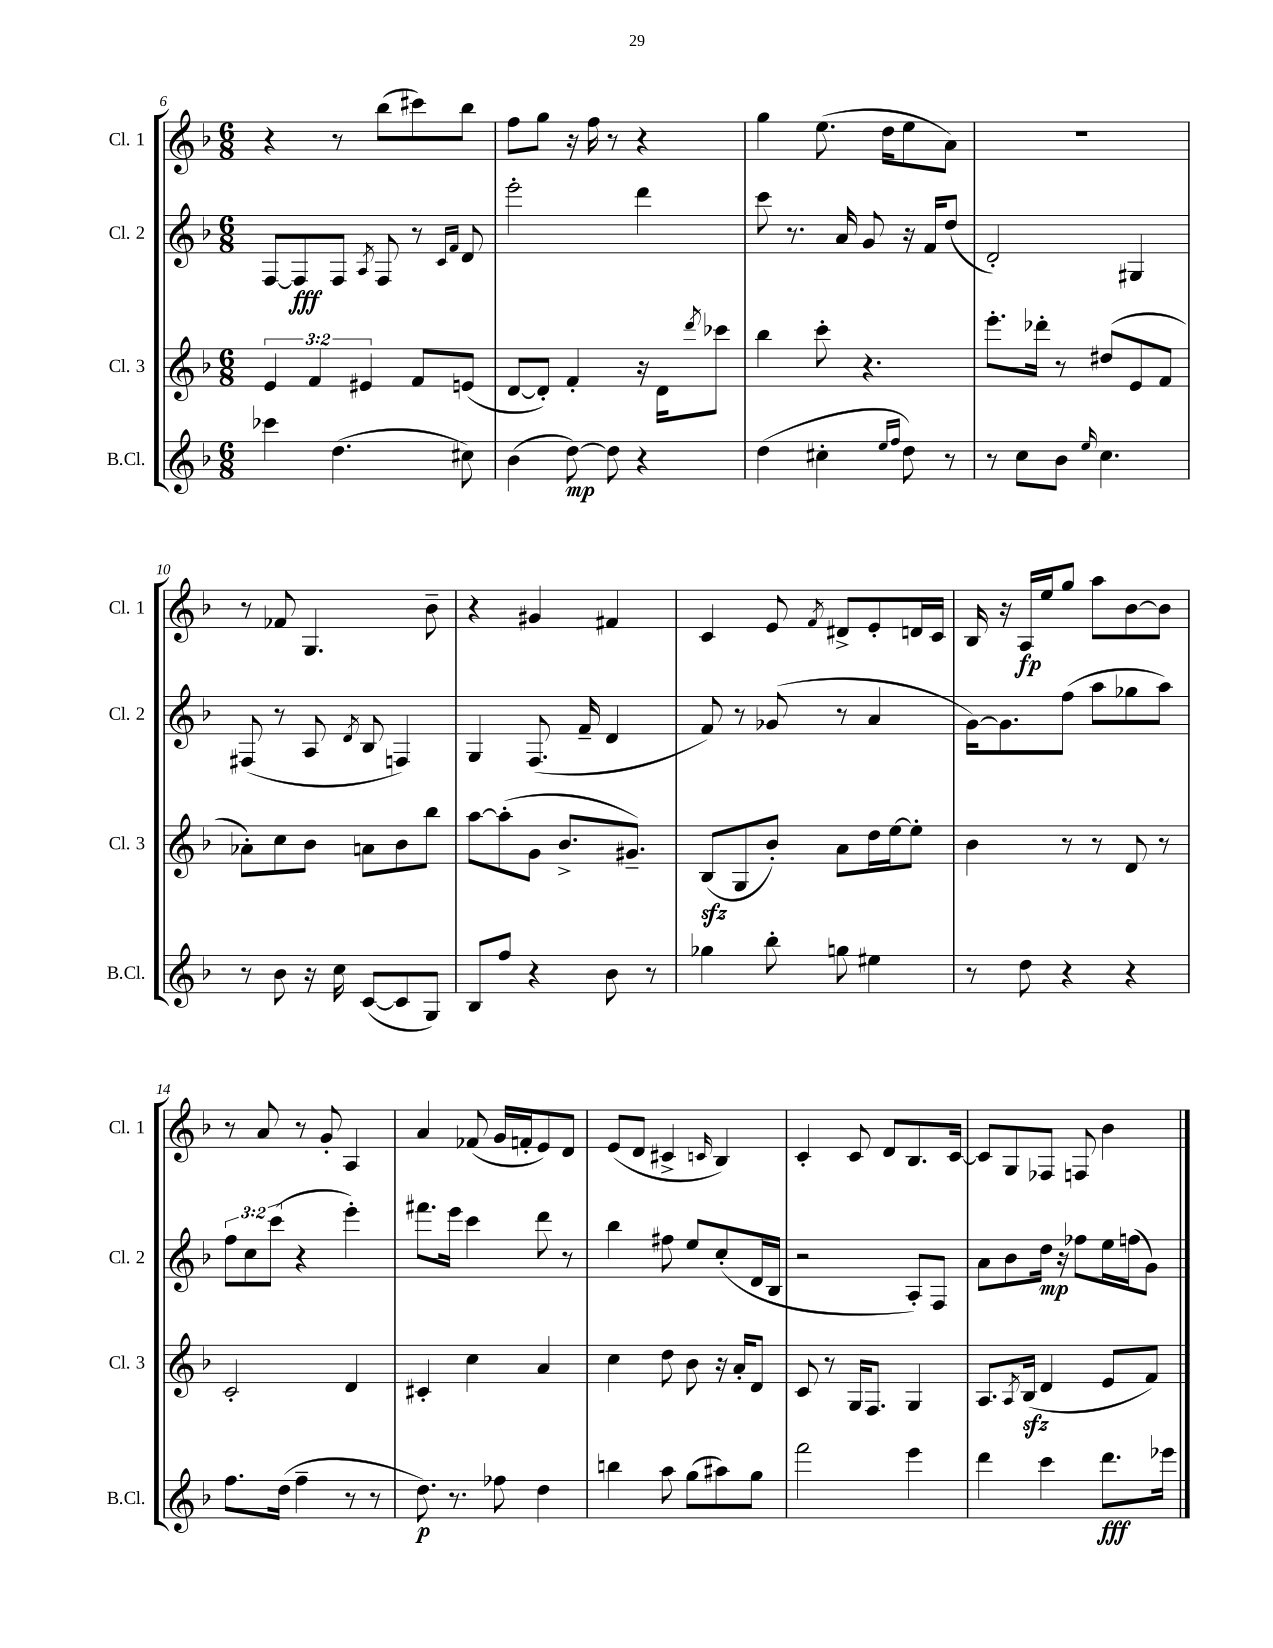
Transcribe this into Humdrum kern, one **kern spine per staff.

**kern	**dynam	**kern	**kern	**dynam	**kern	**dynam
*part4	*part4	*part3	*part2	*part2	*part1	*part1
*staff4	*staff4	*staff3	*staff2	*staff2	*staff1	*staff1
*I"B.Cl.	*	*I"Cl. 3	*I"Cl. 2	*	*I"Cl. 1	*
*I'B.Cl.	*	*I'Cl. 3	*I'Cl. 2	*	*I'Cl. 1	*
*clefG2	*	*clefG2	*clefG2	*	*clefG2	*
*k[b-]	*	*k[b-]	*k[b-]	*	*k[b-]	*
*M6/8	*	*M6/8	*M6/8	*	*M6/8	*
=6	=6	=6	=6	=6	=6	=6
4ccc-X\	.	6e/	[8F/L	.	4r	.
.	.	.	8F/]	fff	.	.
.	.	6f/	.	.	.	.
(4.dd\	.	.	8F/J	.	8r	.
.	.	6e#X/	.	.	.	.
.	.	.	8qA/	.	.	.
.	.	.	8F/	.	(8bb-\L	.
.	.	8f/L	8r	.	8ccc#X\)	.
.	.	.	16qqc/LL	.	.	.
.	.	.	16qqf/JJ	.	.	.
8cc#X\)	.	(8en/J	8d/	.	8bb-\J	.
=7	=7	=7	=7	=7	=7	=7
(4b-\	.	[8d/L	2eee'\	.	8ff\L	.
.	.	8d'/J])	.	.	8gg\J	.
[8dd\)	mp	4f'/	.	.	16r	.
.	.	.	.	.	16ff\	.
8dd\]	.	.	.	.	8r	.
4r	.	16r	4ddd\	.	4r	.
.	.	16d\KL	.	.	.	.
.	.	8qddd/	.	.	.	.
.	.	8ccc-X\J	.	.	.	.
=8	=8	=8	=8	=8	=8	=8
(4dd\	.	4bb-\	8ccc\	.	4gg\	.
.	.	.	8.r	.	.	.
4cc#X'\	.	8ccc'\	.	.	(8.ee\	.
.	.	.	16a/	.	.	.
.	.	4.r	8g/	.	.	.
.	.	.	.	.	16dd\KL	.
16qqee/LL	.	.	.	.	.	.
16qqff/JJ	.	.	.	.	.	.
8dd\)	.	.	16r	.	8ee\	.
.	.	.	16f/KL	.	.	.
8r	.	.	(8dd/J	.	8a\J)	.
=9	=9	=9	=9	=9	=9	=9
8r	.	8.eee'\L	2d'/)	.	2.r	.
8cc\L	.	.	.	.	.	.
.	.	16ddd-X'\Jk	.	.	.	.
8b-\J	.	8r	.	.	.	.
16qqee/	.	.	.	.	.	.
4.cc\	.	(8dd#X/L	.	.	.	.
.	.	8e/	4G#X/	.	.	.
.	.	8f/J	.	.	.	.
!!LO:LB:g=z
=10	=10	=10	=10	=10	=10	=10
8r	.	8a-X'\L)	(8F#X/	.	8r	.
8b-\	.	8cc\	8r	.	8f-X/	.
16r	.	8b-\J	8A/	.	4.G/	.
16cc\	.	.	.	.	.	.
.	.	.	8qd/	.	.	.
([8c/L	.	8an\L	8B-/	.	.	.
8c/]	.	8b-\	4Fn/)	.	.	.
8G/J)	.	8bb-\J	.	.	8b-~\	.
=11	=11	=11	=11	=11	=11	=11
8B-/L	.	[8aa\L	4G/	.	4r	.
8ff/J	.	(8aa'\]	.	.	.	.
4r	.	8g\J	(8.F/	.	4g#X/	.
.	.	8.b-^/L	.	.	.	.
.	.	.	16f~/	.	.	.
8b-\	.	.	4d/	.	4f#X/	.
.	.	8.g#X~/J)	.	.	.	.
8r	.	.	.	.	.	.
=12	=12	=12	=12	=12	=12	=12
4gg-X\	.	(8B-zz/L	8f/)	.	4c/	.
.	.	8G/	8r	.	.	.
8bb-'\	.	8b-'/J)	(8g-X/	.	8e/	.
.	.	.	.	.	8qf/	.
8ggn\	.	8a\L	8r	.	8d#X^/L	.
4ee#X\	.	16dd\L	4a/	.	8e'/	.
.	.	[16ee\J	.	.	.	.
.	.	8ee'\J]	.	.	16dn/L	.
.	.	.	.	.	16c/JJ	.
=13	=13	=13	=13	=13	=13	=13
8r	.	4b-\	[16g\KL)	.	16B-/	.
.	.	.	8.g\]	.	16r	.
8dd\	.	.	.	.	16A/LL	fp
.	.	.	.	.	16ee/J	.
4r	.	8r	(8ff\J	.	8gg/J	.
.	.	8r	8aa\L	.	8aa\L	.
4r	.	8d/	8gg-X\	.	[8b-\	.
.	.	8r	8aa\J)	.	8b-\J]	.
!!LO:LB:g=z
=14	=14	=14	=14	=14	=14	=14
8.ff\L	.	2c'/	12ff\L	.	8r	.
.	.	.	12cc\	.	.	.
.	.	.	.	.	8a/	.
.	.	.	(12ccc\J	.	.	.
(16dd\Jk	.	.	.	.	.	.
4ff~\	.	.	4r	.	8r	.
.	.	.	.	.	8g'/	.
8r	.	4d/	4eee'\)	.	4A/	.
8r	.	.	.	.	.	.
=15	=15	=15	=15	=15	=15	=15
8.dd\)	p	4c#X'/	8.fff#X\L	.	4a/	.
8.r	.	.	16eee\Jk	.	.	.
.	.	4cc\	4ccc\	.	(8f-X/	.
8ff-X\	.	.	.	.	16g/LL	.
.	.	.	.	.	16fn'/J	.
4dd\	.	4a/	8ddd\	.	8e/)	.
.	.	.	8r	.	8d/J	.
=16	=16	=16	=16	=16	=16	=16
4bbn\	.	4cc\	4bb-\	.	(8e/L	.
.	.	.	.	.	8d/J	.
8aa\	.	8dd\	8ff#X\	.	4c#X^/	.
(8gg\L	.	8b-\	8ee/L	.	.	.
.	.	.	.	.	16qqcn/	.
8aa#X\)	.	16r	(8cc'/	.	4B-/)	.
.	.	16a'/KL	.	.	.	.
8gg\J	.	8d/J	16d/L	.	.	.
.	.	.	16B-/JJ	.	.	.
=17	=17	=17	=17	=17	=17	=17
2fff\	.	8c/	2r	.	4c'/	.
.	.	8r	.	.	.	.
.	.	16G/KL	.	.	8c/	.
.	.	8.F/J	.	.	.	.
.	.	.	.	.	8d/L	.
4eee\	.	4G/	8A'/L)	.	8.B-/	.
.	.	.	8F/J	.	.	.
.	.	.	.	.	[16c/Jk	.
=18	=18	=18	=18	=18	=18	=18
4ddd\	.	8.A/L	8a\L	.	8c/L]	.
.	.	.	8b-\	.	8G/	.
.	.	8qA/	.	.	.	.
.	.	(16B-zz/Jk	.	.	.	.
4ccc\	.	4d/	16dd\Jk	mp	8F-X/J	.
.	.	.	16r	.	.	.
.	.	.	8ff-X\L	.	8Fn/	.
8.ddd\L	fff	8e/L	16ee\L	.	4b-\	.
.	.	.	(16ffn\J	.	.	.
.	.	8f/J)	8g\J)	.	.	.
16eee-X\Jk	.	.	.	.	.	.
==	==	==	==	==	==	==
*-	*-	*-	*-	*-	*-	*-
